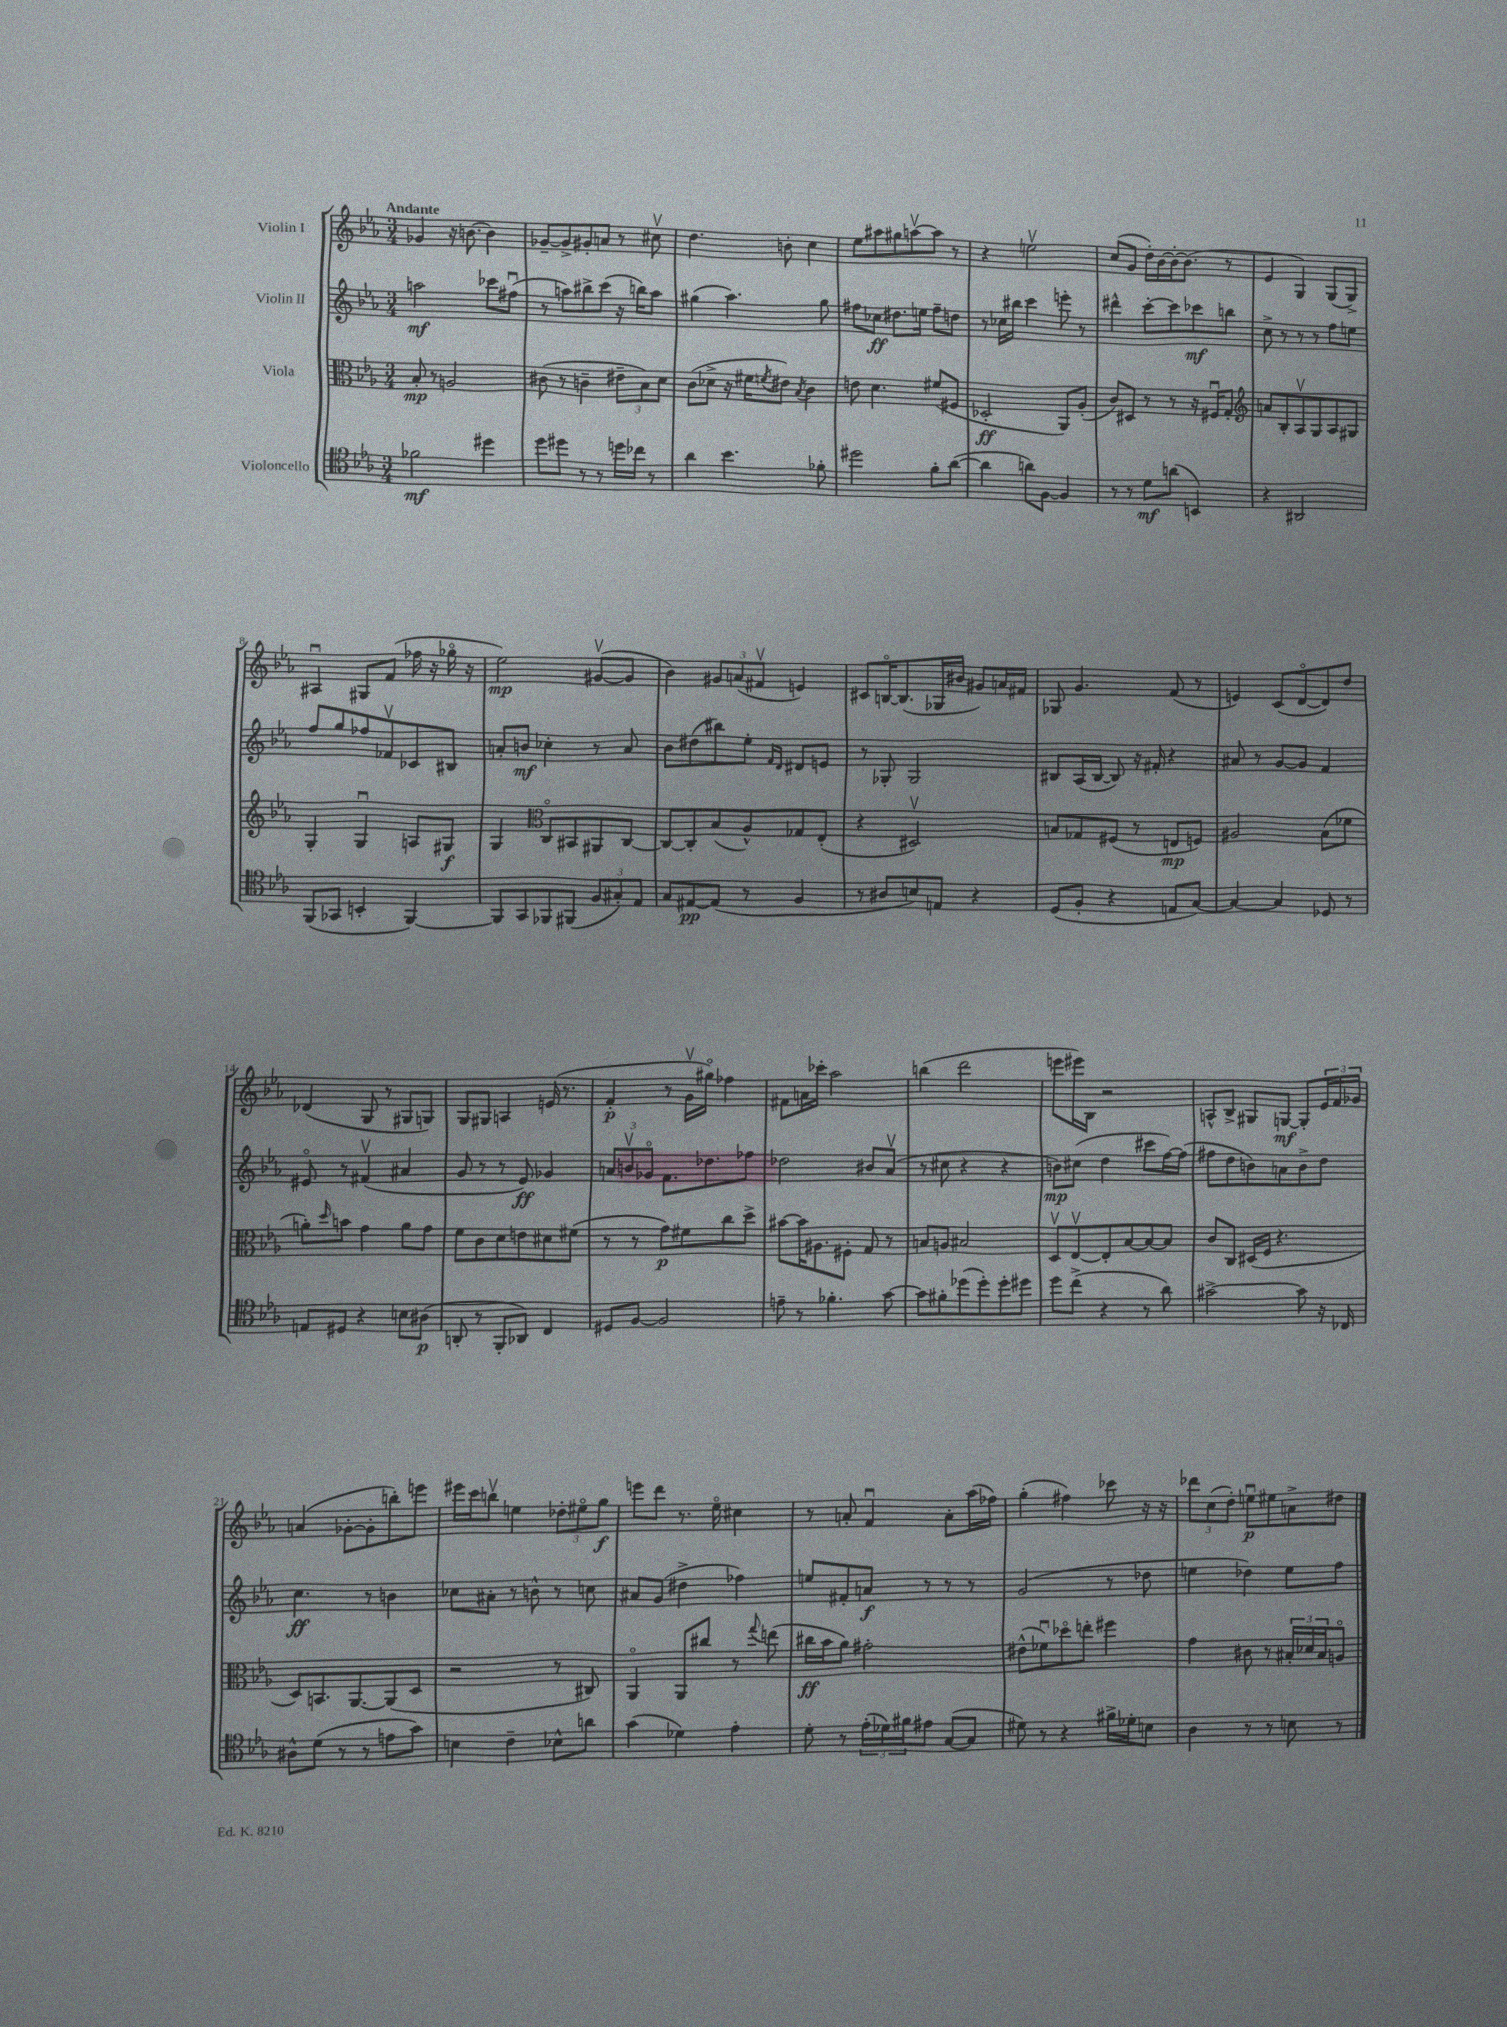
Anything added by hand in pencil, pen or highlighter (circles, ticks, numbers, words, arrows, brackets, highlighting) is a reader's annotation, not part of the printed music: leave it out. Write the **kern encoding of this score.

**kern	**dynam	**kern	**dynam	**kern	**dynam	**kern	**dynam
*part4	*part4	*part3	*part3	*part2	*part2	*part1	*part1
*staff4	*staff4	*staff3	*staff3	*staff2	*staff2	*staff1	*staff1
*I"Violoncello	*	*I"Viola	*	*I"Violin II	*	*I"Violin I	*
*clefC4	*	*clefC3	*	*clefG2	*	*clefG2	*
*k[b-e-a-]	*	*k[b-e-a-]	*	*k[b-e-a-]	*	*k[b-e-a-]	*
*M3/4	*	*M3/4	*	*M3/4	*	*M3/4	*
=1	=1	=1	=1	=1	=1	=1	=1
!	!	!	!	!	!	!LO:TX:a:B:t=Andante	!
2f-X\	mf	8B-'/	mp	2aan\	mf	4g-X/	.
.	.	8r	.	.	.	.	.
.	.	2An/	.	.	.	16r	.
.	.	.	.	.	.	[8.bn\	.
4dd#X\	.	.	.	8ccc-X\L	.	4b\]	.
.	.	.	.	(8ff#Xu\J	.	.	.
=2	=2	=2	=2	=2	=2	=2	=2
8dd\L	.	(8c#X\	.	8r	.	[8g-X~/L	.
8dd#X\J	.	8r	.	8aan\L)	.	8g-^/]	.
8r	.	4cn~\	.	8bb#X^\	.	8g#X'/	.
8r	.	.	.	(8ccc\J	.	8an/J	.
16ddn\LL	.	12e#X~\L	.	16r	.	8r	.
16cc-X\JJ	.	.	.	16bbn\KL)	.	.	.
.	.	12B-\)	.	.	.	.	.
8r	.	.	.	8aa\J	.	8cc#Xv\	.
.	.	12d\J	.	.	.	.	.
=3	=3	=3	=3	=3	=3	=3	=3
4a-\	.	(8c\L	.	(4gg#X\	.	4.dd\	.
.	.	8d-X^\J	.	.	.	.	.
4.b-\	.	16r	.	4.aa-\)	.	.	.
.	.	16f#X\KL	.	.	.	.	.
.	.	8qfn/	.	.	.	.	.
.	.	8e#X\J)	.	.	.	8bn'\	.
.	.	8qB-/	.	.	.	.	.
.	.	4c\	.	.	.	4cc\	.
8f-X'\	.	.	.	8gg#\	.	.	.
=4	=4	=4	=4	=4	=4	=4	=4
2dd#X\	.	8en\	.	8ff#X\L	.	8ee-\L	.
.	.	4.d\	.	8cc-X\J	ff	8aa#X\	.
.	.	.	.	8.dd#X\L	.	8gg#X\	.
.	.	.	.	.	.	[8aanv\	.
.	.	.	.	16een\Jk	.	.	.
8f'\L	.	(8f#X/L	.	8ff#~\L	.	8aa\J]	.
([8a-\J	.	8F#X/J	.	8ddn\J	.	8r	.
=5	=5	=5	=5	=5	=5	=5	=5
4a-\]	.	2D-X'/	ff	8r	.	4r	.
.	.	.	.	16cc-X\LL	.	.	.
.	.	.	.	16bb#X\JJ	.	.	.
8an\L)	.	.	.	4ccc\	.	2eenv\	.
[8F\J	.	.	.	.	.	.	.
4F/]	.	8AA-/L)	.	8eeen'\	.	.	.
.	.	(8A-'/J	.	8r	.	.	.
=6	=6	=6	=6	=6	=6	=6	=6
8r	.	8c/L)	.	4ddd#X^^\	.	(8cc/L	.
8r	.	8D#X/J	.	.	.	8g/J	.
8d\L	mf	8r	.	[8ccc'\L	.	16dd'\LL)	.
.	.	.	.	.	.	[16b-\	.
(8an\J	.	8r	.	8ccc\]	.	16b-'\J_	.
.	.	.	.	.	.	(8.b-\J]	.
4BBn/)	.	16r	.	8ccc-X\	mf	.	.
.	.	16F#Xu/KL	.	.	.	.	.
.	.	8G'/J	.	8bbn\J	.	8r	.
=7	=7	=7	=7	=7	=7	=7	=7
*	*	*clefG2	*	*	*	*	*
4r	.	8an/L	.	8cc^\	.	4e-/	.
.	.	8B-'/	.	8r	.	.	.
2AA#X/	.	8A-v/	.	8r	.	4G/)	.
.	.	8G/	.	8r	.	.	.
.	.	8A-/	.	8ff\L	.	(8G/L	.
.	.	8G#X/J	.	8een\J	.	8G^/J)	.
!!LO:LB:g=z
=8	=8	=8	=8	=8	=8	=8	=8
(8FF/L	.	4G'/	.	8ff/L	.	4A#Xu/	.
8GG-X/J	.	.	.	8gg/	.	.	.
4BBn'/	.	4Gu/	.	8ff-X/	.	8G#X/L	.
.	.	.	.	8f-Xv/	.	(8f/J	.
[4FF/)	.	8An/L	.	8c-X/	.	16ff-X\	.
.	.	.	.	.	.	16r	.
.	.	8G#X/J	f	8B#X/J	.	16gg-X\	.
.	.	.	.	.	.	16r	.
=9	=9	=9	=9	=9	=9	=9	=9
8FF/L]	.	4G/	.	8an'/L	.	2ee-\)	mp
8GG/	.	.	.	8bn/J	mf	.	.
*	*	*clefC3	*	*	*	*	*
8FF-X/	.	8C/L	.	4cc-X'\	.	.	.
(8FF#X/J	.	8BB#X/	.	.	.	.	.
12F/L	.	8AA#X/	.	8r	.	([8g#Xv/L	.
12G#X'/)	.	.	.	.	.	.	.
.	.	[8C/J	.	8a/	.	8g#/J]	.
12E-/J	.	.	.	.	.	.	.
=10	=10	=10	=10	=10	=10	=10	=10
8G/L	.	8C/L_	.	8b-\L	.	4b-\)	.
[8E#X/	pp	8C'/]	.	(8dd#X\	.	.	.
(8E#/J]	.	(8B-/	.	8bb#X\)	.	12g#X/L	.
.	.	.	.	.	.	(12an/	.
8r	.	8A-^^/)	.	8ee-'\J	.	.	.
.	.	.	.	.	.	12f#Xv/J	.
.	.	.	.	16qqf/LL	.	.	.
.	.	.	.	16qqd/JJ	.	.	.
4F/	.	8G-X/	.	8d#X/L	.	4en/)	.
.	.	(8E-'/J	.	8en/J	.	.	.
=11	=11	=11	=11	=11	=11	=11	=11
8r	.	4r	.	8r	.	8c#X/L	.
8A#X/L	.	.	.	8G-X'/	.	[16Bn/K	.
.	.	.	.	.	.	(8.B/]	.
8Bn/)	.	2D#Xv/)	.	2G-/	.	.	.
8En/J	.	.	.	.	.	16G-X/L	.
.	.	.	.	.	.	16b#X/JJ	.
4r	.	.	.	.	.	8g#X/L)	.
.	.	.	.	.	.	16an/L	.
.	.	.	.	.	.	16f#X/JJ	.
=12	=12	=12	=12	=12	=12	=12	=12
(8D/L	.	8Bn/L	.	8B#X/L	.	8G-X/	.
8F'/J	.	8G-X/	.	(16A-/L	.	4.g/	.
.	.	.	.	[16B#/JJ	.	.	.
4r	.	(8F#X/J	.	8B#/])	.	.	.
.	.	8r	.	16r	.	.	.
.	.	.	.	16f#X'/	.	.	.
8En/L	.	8En/L	mp	4r	.	(8f/	.
[8G/J)	.	8Fn/J)	.	.	.	8r	.
=13	=13	=13	=13	=13	=13	=13	=13
4G/_	.	2A#X/	.	8a#X/	.	4en/)	.
.	.	.	.	8r	.	.	.
4G/]	.	.	.	[8g/L	.	(8c/L	.
.	.	.	.	8g/J]	.	[8d/	.
8D-X/	.	(8B-\L	.	4f/	.	8d/])	.
8r	.	8f-X\J	.	.	.	8dd/J	.
!!LO:LB:g=z
=14	=14	=14	=14	=14	=14	=14	=14
8En/L	.	8an'\L)	.	8e#X/	.	(4d-X/	.
.	.	16qqdd/	.	.	.	.	.
8D#X/J	.	8bn\J	.	8r	.	.	.
4r	.	4g\	.	(4f#Xv/	.	8G/	.
.	.	.	.	.	.	8r	.
8Bn\L	.	8a\L	.	4a#X/	.	8G#X/L	.
(8A#X\J	p	8g\J	.	.	.	8Gn/J)	.
=15	=15	=15	=15	=15	=15	=15	=15
8AAn'/	.	8f\L	.	8g/	.	8G/L	.
8r	.	8c\	.	8r	.	8G#X/J	.
8FF'/L	.	8d\	.	8r	.	4An/	.
8AA-X/J)	.	8en\	.	8e-/)	ff	.	.
4C/	.	8d#X\	.	4g-X/	.	(16en/	.
.	.	.	.	.	.	8.r	.
.	.	(8f#X\J	.	.	.	.	.
=16	=16	=16	=16	=16	=16	=16	=16
8D#X/L	.	8r	.	12an/L	.	4f'/	p
.	.	.	.	12bnv/	.	.	.
[8F/J	.	8r	.	.	.	.	.
.	.	.	.	12g-X/J	.	.	.
2F/]	.	8g\L)	p	8.f\L	.	8r	.
.	.	8f#X\	.	.	.	16gv\LL	.
.	.	.	.	8.dd-X\	.	16gg#X\JJ)	.
.	.	8cc\	.	.	.	4ff-X\	.
.	.	8dd^\J	.	8ff-X\J	.	.	.
=17	=17	=17	=17	=17	=17	=17	=17
8en~\	.	[8b#X\L	.	2dd-X\	.	8f#X\L	.
8r	.	16b#\K]	.	.	.	16an\L	.
.	.	8.A#X\	.	.	.	16ccc-X'\JJ	.
4.f-X'\	.	.	.	.	.	2aa-\	.
.	.	8F#X'\J	.	.	.	.	.
.	.	8G/	.	8b#X/L	.	.	.
[8g\	.	8r	.	(8a-v/J	.	.	.
=18	=18	=18	=18	=18	=18	=18	=18
8g\L]	.	8Bn/L	.	8r	.	(4bbn\	.
8f#X'\	.	8An/J	.	8cc#X\	.	.	.
(8dd-X\	.	2B#X/	.	4r	.	2ddd\	.
8dd-'\)	.	.	.	.	.	.	.
8dd-'\	.	.	.	4r	.	.	.
8dd#X\J	.	.	.	.	.	.	.
=19	=19	=19	=19	=19	=19	=19	=19
8dd\L	.	8Dv/L	.	8bn\L)	mp	8eeen\L	.
(8cc^\J	.	[8E-v/	.	(8cc#X\J	.	16eee#X\L)	.
.	.	.	.	.	.	16B-\JJ	.
4r	.	8E-'/]	.	4dd\	.	2r	.
.	.	[8B-/	.	.	.	.	.
8r	.	8B-/_	.	8ccc#X\L	.	.	.
8a-\)	.	8B-/J]	.	[16ff\L)	.	.	.
.	.	.	.	(16ff\JJ]	.	.	.
=20	=20	=20	=20	=20	=20	=20	=20
[2g#X^\	.	8c/L	.	8ff#X\L	.	8An^^/L	.
.	.	8C/J	.	8dd\	.	8B-^/J	.
.	.	(16D#X/LL	.	8bn\)	.	8G#X/L	.
.	.	16F/JJ	.	.	.	.	.
.	.	4.r	.	8an\	.	[8Gn/J	mf
8g#\]	.	.	.	8b^\	.	8G'/L]	.
16r	.	.	.	8dd\J	.	24e-/L	.
.	.	.	.	.	.	24f/	.
16C-X/	.	.	.	.	.	.	.
.	.	.	.	.	.	24g-X/JJ	.
!!LO:LB:g=z
=21	=21	=21	=21	=21	=21	=21	=21
8A#X^^\L	.	8D/L)	.	4.cc\	ff	(4an/	.
(8d\J	.	8.BBn/	.	.	.	.	.
8r	.	.	.	.	.	[8g-X'\L	.
.	.	[8.AA-/	.	.	.	.	.
8r	.	.	.	8r	.	8g-'\]	.
8en\L	.	(8AA-/]	.	4bn\	.	8bbn'\)	.
8g\J)	.	8D/J	.	.	.	8eeen\J	.
=22	=22	=22	=22	=22	=22	=22	=22
4Bn\	.	2r	.	8cc-X\L	.	16eee#X\LL	.
.	.	.	.	.	.	16ccc\J	.
.	.	.	.	8a#X'\J	.	8bbnv\J	.
4c~\	.	.	.	8r	.	4een\	.
.	.	.	.	8bn^^\	.	.	.
8B-X^^\L	.	8r	.	8r	.	12dd-X'\L	.
.	.	.	.	.	.	12ee#X\	.
8an\J	.	8C#X/)	.	8ccn\	.	.	.
.	.	.	.	.	.	12gg\J	f
=23	=23	=23	=23	=23	=23	=23	=23
(4g\	.	4AA-/	.	8a#X/L	.	8eeen\L	.
.	.	.	.	(8g/J	.	8ddd\J	.
4d-X\)	.	8AA-/L	.	4dd#X^\	.	8.r	.
.	.	8cc#X/J	.	.	.	.	.
.	.	.	.	.	.	16ee-\	.
4e-'\	.	8r	.	4ff-X\)	.	4cc#X\	.
.	.	8qqgg/	.	.	.	.	.
.	.	(8een\	.	.	.	.	.
=24	=24	=24	=24	=24	=24	=24	=24
8d'\	.	16cc#X\LL	ff	8een/L	.	8r	.
.	.	16b-\J	.	.	.	.	.
8r	.	8a-\J)	.	8f#X'/	.	8an'/	.
(24e-'\LL	.	2g#X'\	.	8an/J	f	4fu/	.
24d-X\)	.	.	.	.	.	.	.
24f#X\J	.	.	.	.	.	.	.
8e#X\J	.	.	.	8r	.	.	.
([8G/L	.	.	.	8r	.	8a'\L	.
8G/J]	.	.	.	8r	.	(16aa-\L	.
.	.	.	.	.	.	16ff-X\JJ)	.
=25	=25	=25	=25	=25	=25	=25	=25
8d#X\)	.	(8e#X^^\L	.	(2g/	.	(4gg'\	.
8r	.	8f-Xu\)	.	.	.	.	.
4r	.	8dd-X\	.	.	.	4ff#X\)	.
.	.	8een'\J	.	.	.	.	.
16f#X^\LL	.	4ff#X\	.	8r	.	8ccc-X\	.
16d-X'\J	.	.	.	.	.	.	.
8Bn\J	.	.	.	8dd-X\	.	16r	.
.	.	.	.	.	.	16r	.
=26	=26	=26	=26	=26	=26	=26	=26
4A-\	.	4g\	.	4een\	.	12ddd-X\L	.
.	.	.	.	.	.	(12cc\	.
.	.	.	.	.	.	12dd'\J)	.
8r	.	8c#X\	.	4dd-X\)	.	8eenu\L	p
8r	.	8r	.	.	.	8ee#X\	.
8Bn\	.	24B#X'/LL	.	8ee\L	.	8an^\	.
.	.	24d-X/	.	.	.	.	.
.	.	24B#/J	.	.	.	.	.
8r	.	8An/J	.	8ff\J	.	8dd#X\J	.
==	==	==	==	==	==	==	==
*-	*-	*-	*-	*-	*-	*-	*-
